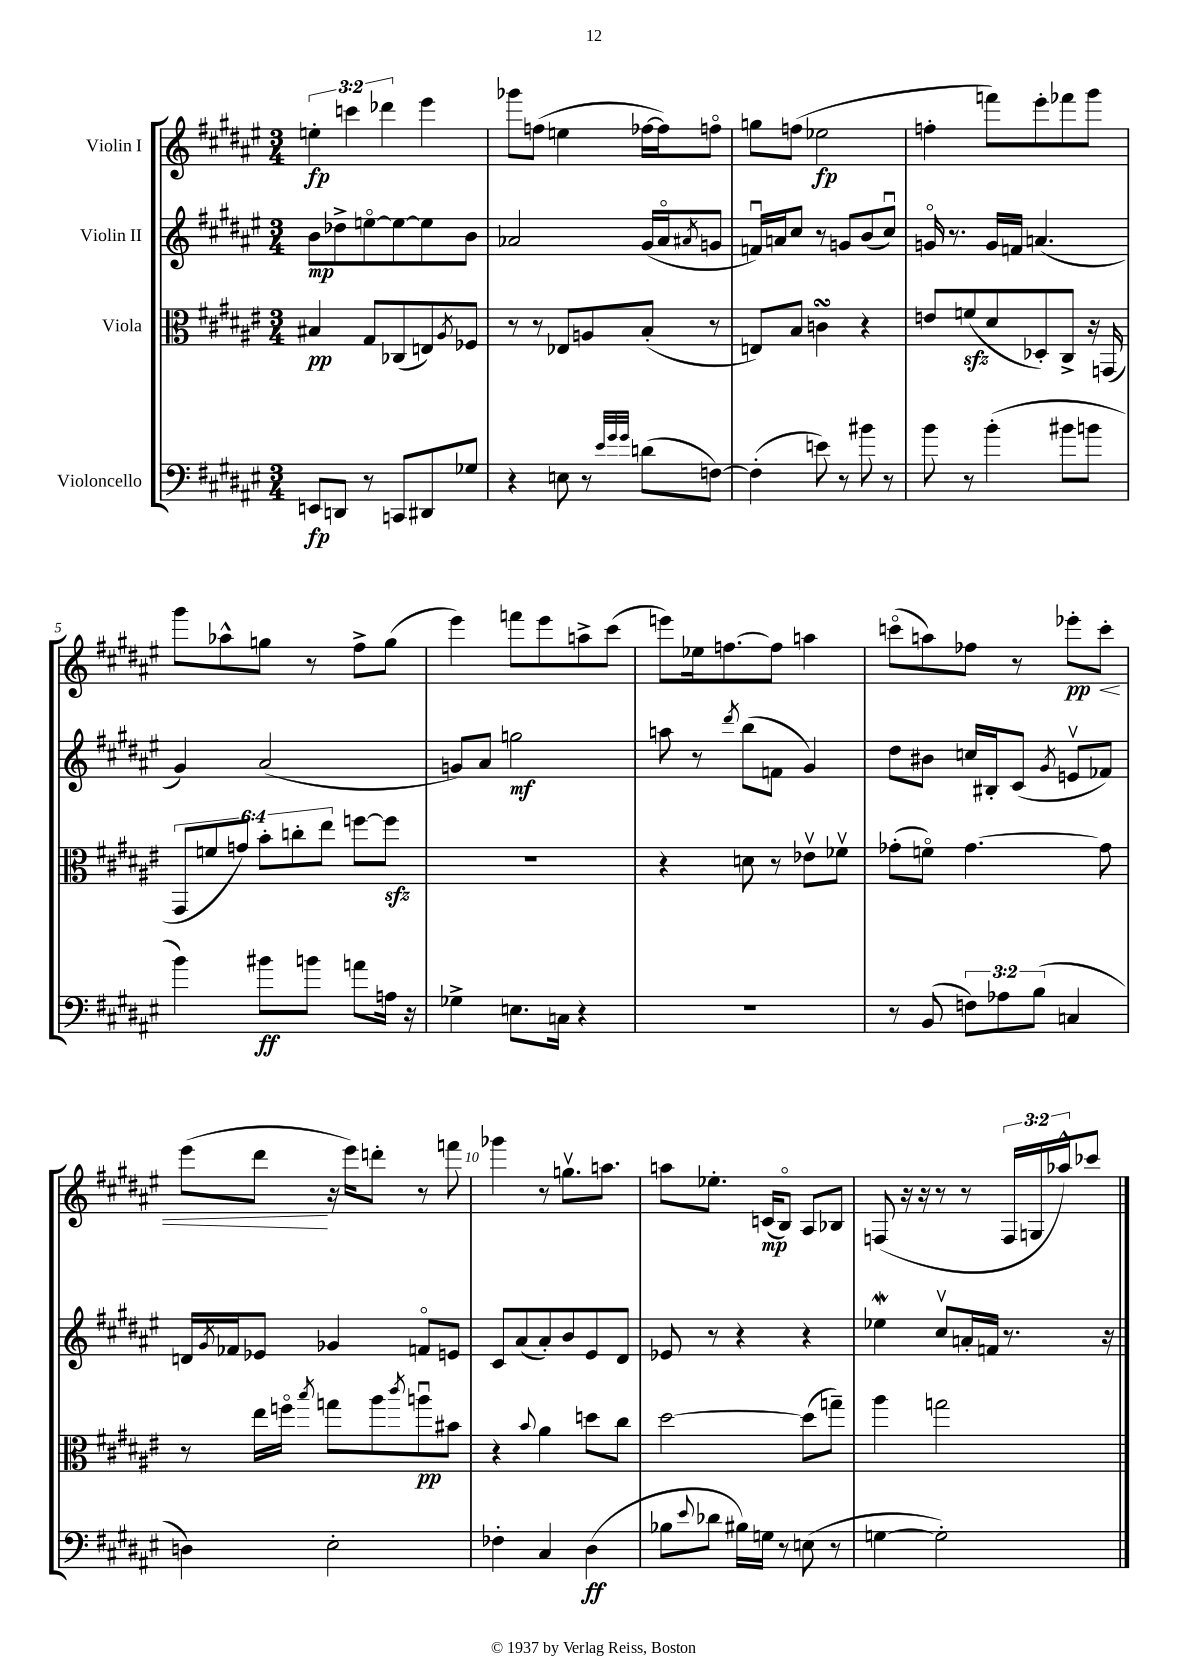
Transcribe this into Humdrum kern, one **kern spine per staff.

**kern	**kern	**kern	**kern
*staff4	*staff3	*staff2	*staff1
*clefF4	*clefC3	*clefG2	*clefG2
*k[f#c#g#d#a#e#]	*k[f#c#g#d#a#e#]	*k[f#c#g#d#a#e#]	*k[f#c#g#d#a#e#]
*M3/4	*M3/4	*M3/4	*M3/4
8EE/L	4B#/	8b\L	6ee'\
8DD/J	.	8dd-^\	.
.	.	.	6ccc\
8r	8G#/L	[8eeo\	.
.	.	.	6ddd-\
8CC/L	(8C-/	8ee\_	.
8DD#/	8E/)	8ee\]	4eee#\
.	8qA#/	.	.
8G-/J	8F-/J	8b\J	.
=	=	=	=
4r	8r	2a-/	8ggg-\L
.	8r	.	(8ff\J
8E\	8E-/L	.	4ee\
8r	8A/	.	.
32qqe#/LLL	.	.	.
32qqg#/	.	.	.
32qqg#/JJJ	.	.	.
(8d\L	(8B'/J	(16g#/LL	[16ff-\LL
.	.	16a-o/J	16ff-\]J)
.	.	8qa#/	.
[8F\J)	8r	8g/J	8ffo\J
=	=	=	=
(4F'\]	8E/L)	16fu/LL)	8gg\L
.	.	16a/J	.
.	8B/J	8cc#/J	(8ff\J
8e\)	4c\	8r	2ee-\
8r	.	8g/L	.
8b#\	4r	(8b/	.
8r	.	8cc#u/J)	.
=	=	=	=
8b\	8e/L	16go/	4ff'\
.	.	8.r	.
8r	(8f/	.	.
(4b'\	8d#/	16g/LL	8fff\L)
.	.	16f/JJ	.
.	8D-'/)	(4.a/	8eee#'\
8b#\L	8C#^/J	.	8fff-\
8b\J	16r	.	8ggg#\J
.	(16GG/	.	.
=	=	=	=
4b\)	12GG#/L	4g#/)	8ggg#\L
.	12f/	.	.
.	.	.	8aa-^^\
.	12g/J)	.	.
8b#\L	12b'\L	(2a#/	8gg\J
.	12cc'\	.	.
8b\J	.	.	8r
.	12ee#\J	.	.
8a\L	[8ff\L	.	8ff#^\L
16A\Jk	8ff\]J	.	(8gg\J
16r	.	.	.
=	=	=	=
4G-^\	2.r	8g/L)	4eee#\)
.	.	8a#/J	.
8.E\L	.	2gg\	8fff\L
.	.	.	8eee#\
16C\Jk	.	.	.
4r	.	.	8aa^\
.	.	.	(8ccc#\J
=	=	=	=
2.r	4r	8aa\	8eee\L)
.	.	8r	16ee-\k
.	.	.	[8.ff\
.	.	8qddd#/	.
.	8d\	(8bb\L	.
.	8r	8f\J	8ff\]J
.	8e-v\L	4g#/)	4aa\
.	8f-v\J	.	.
=	=	=	=
8r	(8g-'\L	8dd#\L	(8ccco\L
(8BB/	8fo\J)	8b#\J	8aa\)
12F\L)	[4.g-\	16cc/LL	8ff-\J
.	.	16B#'/J	.
12A-\	.	.	.
.	.	(8c#/J	8r
(12B\J	.	.	.
.	.	8qg#/	.
4C/	.	8ev/L	8eee-'\L
.	8g-\]	8f-/J)	8ccc'\J
=	=	=	=
4D\)	8r	16d/LL	(8eee#\L
.	.	8qg#/	.
.	.	16f-/J	.
.	16ee#\LL	8e-/J	8ddd#\J
.	16ffo\JJ	.	.
.	8qbb/	.	.
2E#'\	8gg\L	4g-/	16r
.	.	.	16eee#\LK)
.	8aa#\	.	8ddd'\J
.	8qccc#/	.	.
.	8aau\	8fo/L	8r
.	8b#\J	8e/J	8fff\
=	=	=	=
4F-'\	4r	8c#/L	4ggg-\
.	.	(8a#/	.
.	8qqb/	.	.
4C#/	4a#\	8a#'/)	8r
.	.	8b/	8.ggv\L
(4D#\	8dd\L	8e#/	.
.	.	.	8.aa\J
.	8cc#\J	8d#/J	.
=	=	=	=
8B-\L	[2dd#\	8e-/	8aa\L
8qqe#/	.	.	.
8d-\J	.	8r	8.ee-'\J
16B#\LL)	.	4r	.
16G\JJ	.	.	(16c/LK
8r	.	.	8Bo/J)
(8E\	(8dd#\]L	4r	8A#/L
8r	8gg~\J)	.	8B-/J
=	=	=	=
[4G\	4aa#\	4ee-\	(8F/
.	.	.	16r
.	.	.	16r
2G'\])	2gg\	8cc#v/L	8r
.	.	16a'/L	8r
.	.	16f/JJ	.
.	.	8.r	24F/LL
.	.	.	24G/
.	.	.	24aa-^^/J)
.	.	.	8ccc-/J
.	.	16r	.
==	==	==	==
*-	*-	*-	*-
